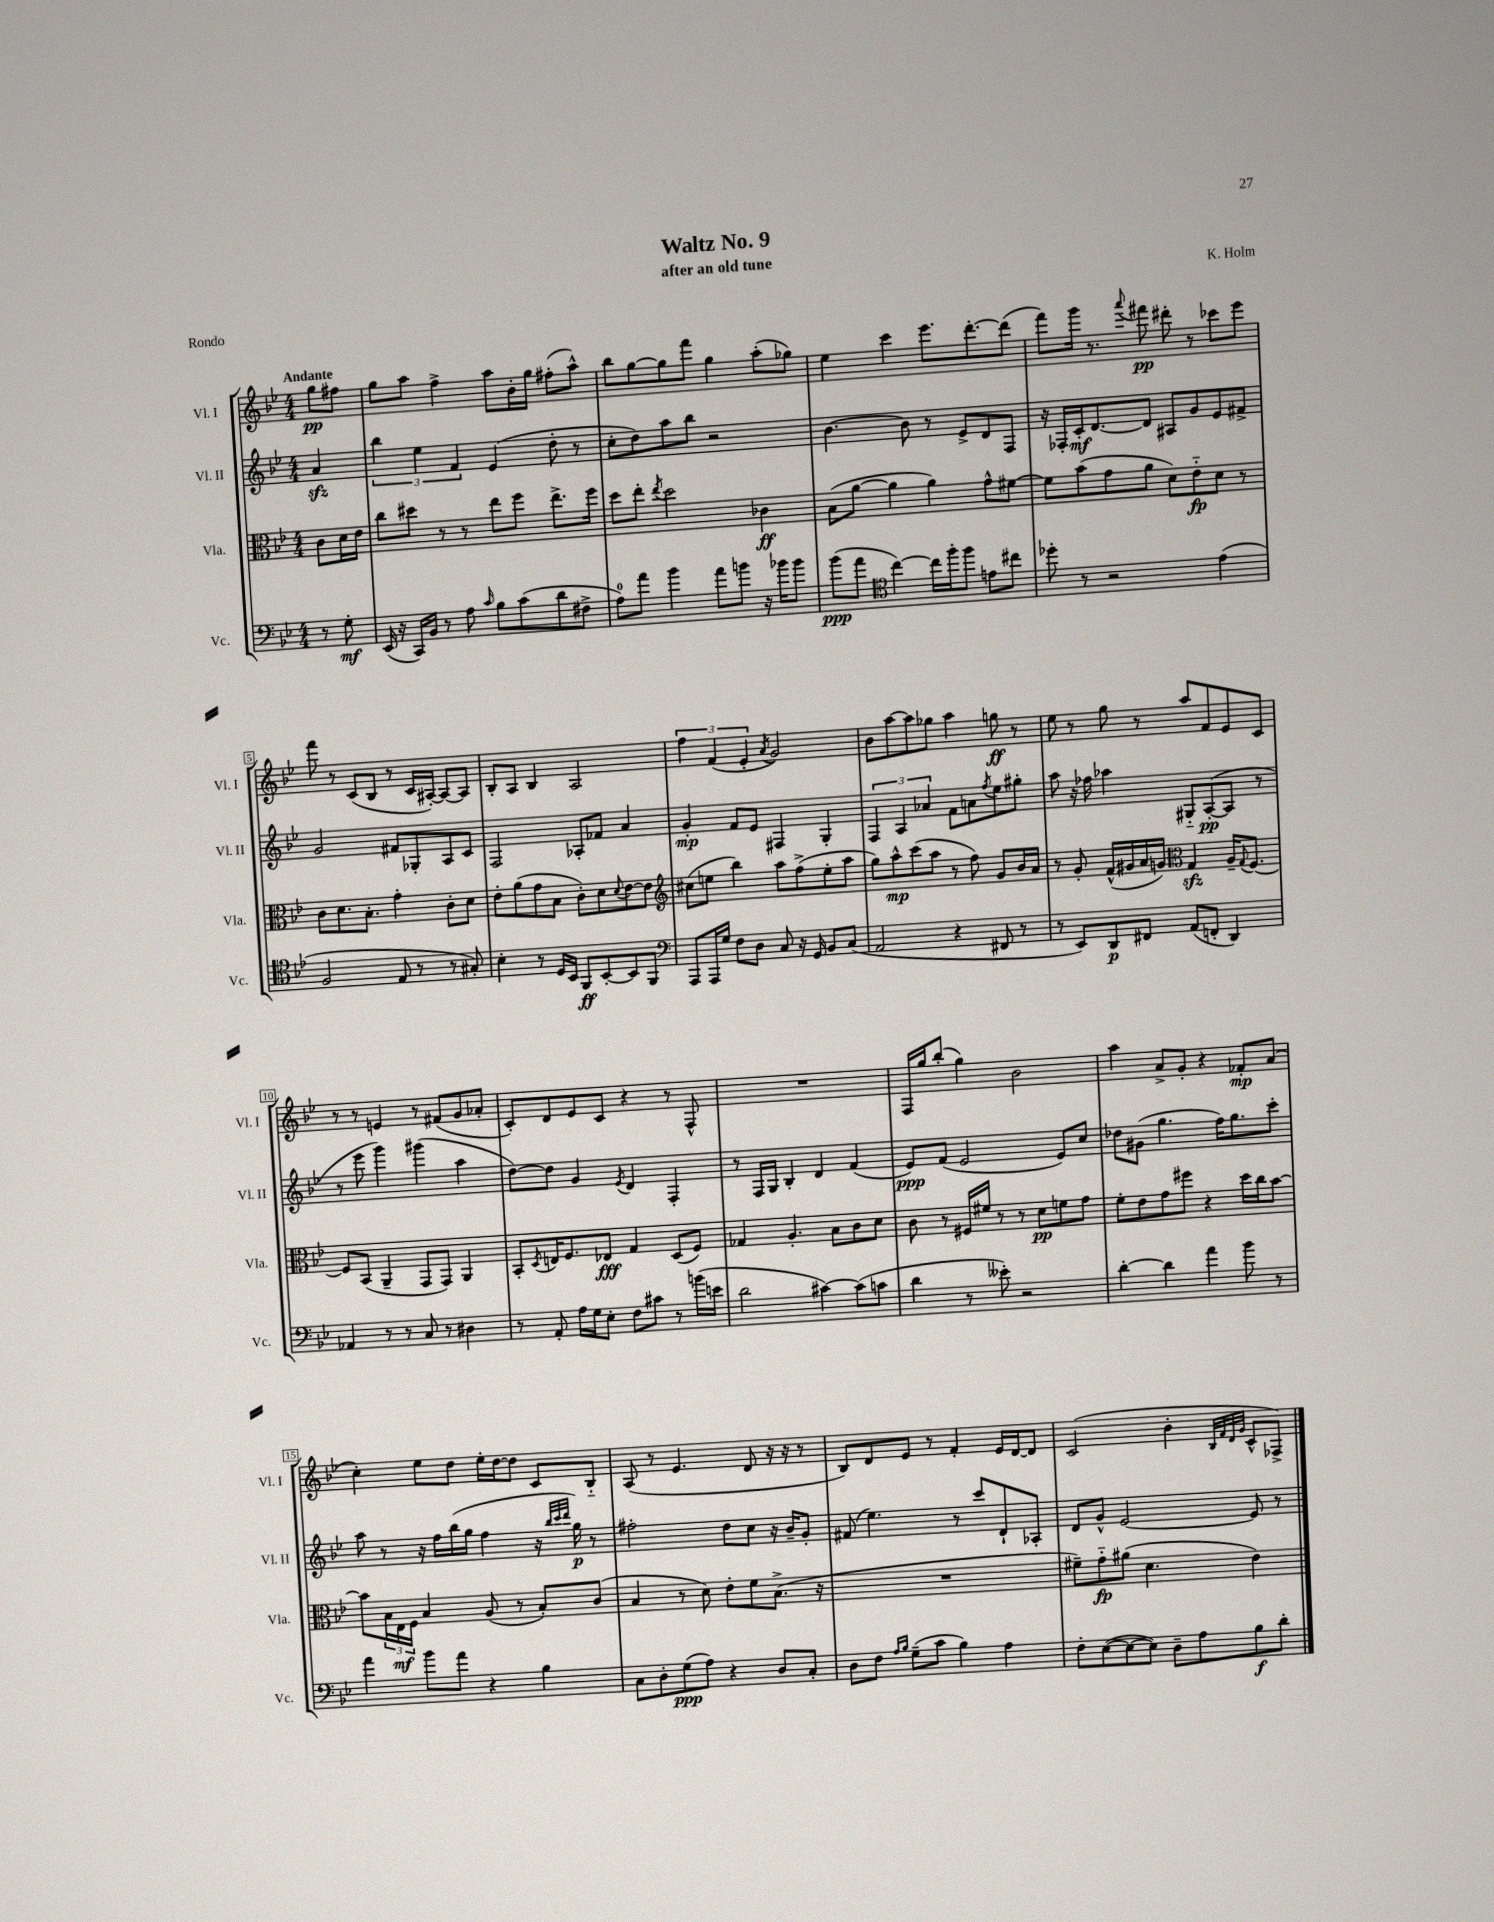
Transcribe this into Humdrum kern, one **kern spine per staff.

**kern	**kern	**kern	**kern
*staff4	*staff3	*staff2	*staff1
*clefF4	*clefC3	*clefG2	*clefG2
*k[b-e-]	*k[b-e-]	*k[b-e-]	*k[b-e-]
*M4/4	*M4/4	*M4/4	*M4/4
8r	8c	4a	8gg
8G'	16d	.	8ff#
.	16e-	.	.
=	=	=	=
(16EE-	8cc	6bb-	8gg
16r	.	.	.
16CC)	8dd#	.	8aa
.	.	6ee-	.
16BB-	.	.	.
8r	8r	.	4ff^
.	.	6f	.
8A	8r	.	.
16qqc	.	.	.
8B-	8ee-	(4e-	8aa
(8c	8ff	.	16b-'
.	.	.	16gg
8d	8.ee-^	8dd'	(8ff#'
8F#^	.	8r	8aa^^)
.	16ff	.	.
=	=	=	=
8A)	8dd	8cc'	8bb-
8a	8ee-'	8dd)	[8gg
.	8qee-	.	.
4b-	2dd	8aa	8gg]
.	.	8bb-	8fff
8a	.	2r	4gg
8b	.	.	.
16r	4c-	.	(8aa'
16b-	.	.	.
8b-	.	.	8gg-)
=	=	=	=
(8b-	(8B-	[4.b-	4ee-
8a	[8a	.	.
*clefC4	*	*	*
[4cc)	4a]	.	4ccc
.	.	8b-]	.
16cc]	4a)	8r	8.eee-
16ff'	.	.	.
8ff	.	8e-^	.
.	.	.	[8.ddd'
8e	8g^^	8d	.
8cc#	[8f#	8F	(8ddd]
=	=	=	=
8dd-'	8f#]	16r	8fff)
.	.	16F-'	.
8r	(8b-	16c'	16ggg
.	.	[8.d	8.r
2r	8g	.	.
.	.	.	8qqaaa
.	8a	8d]	8fff#
.	8d)	8A#	8ddd#'
.	8e-'~	8g	8r
(4e-	8d	8e-	8ccc-
.	8r	8f#^	8eee-
=	=	=	=
2F	8c	2g	8fff
.	8.d	.	8r
.	.	.	(8c
.	8.B-'	.	.
.	.	.	8B-
8E-	4g'	8f#	8r
8r	.	8G-'	16c
.	.	.	[16A#')
8r	8c'	8A	8A#_
8G#')	8d	8c	8A#]
=	=	=	=
4B-'	8e-'	2F	8B-'
.	(8a	.	8A
8r	8g	.	4B-
16D	8B-	.	.
16BB-	.	.	.
8FF	8c')	8A-'	2A
[8BB-'	8d	8f-	.
.	8qqd	.	.
8BB-]	[8e-	4a	.
8FF	8e-]	.	.
=	=	=	=
*clefF4	*clefG2	*	*
8AAA	(8cc#	4g'	6ff
16AAA	8ee	.	.
.	.	.	(6f
16G	.	.	.
8F	4bb-)	8f	.
.	.	.	6e-'
8D	.	8e-	.
.	.	.	8qa
8C	8aa	4F#	2g)
16r	(8ff^	.	.
16GG	.	.	.
8BB-	8ee'	4G'	.
(8C	8aa	.	.
=	=	=	=
2AA	8gg)	6F	8b-
.	8aa^^	.	[8aa
.	.	6A	.
.	(8ccc	.	8aa]
.	.	6a-	.
.	8aa	.	8gg-
4r	8r	8f	4aa
.	8ff)	8a	.
.	.	8qff	.
8FF#	8g	8ee-	8gg
8r	16b-	8gg#'	8r
.	16a	.	.
=	=	=	=
8r	8r	8aa	8ee-
8EE-)	8g'	16r	8r
.	.	16ff-	.
8DD	(16f^^	4aa-	8gg
.	16g#	.	.
8FF#	16a	.	8r
.	16g)	.	.
*	*clefC3	*	*
(8AA	4G	8G#'~	8aa
8FF'	.	([8A'	8f
4DD)	16A~	8A]	8e-
.	8qqG	.	.
.	[8.F	.	.
.	.	8r	8c
=	=	=	=
4AA-	8F]	8r	8r
.	(8BB-	8eee-	8r
8r	4AA~	4ggg)	4e
8r	.	.	.
8C	8GG	(4ggg#	8r
8r	8GG)	.	(8f#
4D#	4AA	4aa	8g
.	.	.	8a-'
=	=	=	=
8r	8BB-'	[8dd)	8c')
.	8qD	.	.
8AA'	16E	8dd]	8d
.	8.F	.	.
16A	.	4g	8e-
16G	.	.	.
8E-'	8E-	.	8c
.	.	8qe-	.
8F	4G	4d	4r
8c#	.	.	.
8r	(8D	4F'	8r
(16b	8F)	.	8F^^
16e	.	.	.
=	=	=	=
2d	4G-	8r	1r
.	.	16F	.
.	.	16G	.
.	4.A'	4B-'	.
[4c#)	.	4d	.
.	8B-	.	.
(8c#]	8c	(4f	.
8c	8d	.	.
=	=	=	=
4d	8c	8e-)	16F
.	.	.	16gg
.	8r	(8f	(8bb-'
8r	16F#	2e-	4gg)
.	16f#	.	.
8e--')	8r	.	.
2r	8r	.	2b-
.	8d	.	.
.	8f	8e-)	.
.	8g	8cc	.
=	=	=	=
[4d'	8f'	8dd-	4aa
.	8e-	(8g#	.
4d]	8g	4.gg	8a^
.	8ff#	.	8g'
4a	4r	.	4r
.	.	16ff)	.
.	.	8.gg	.
8b-	16dd	.	8f-'
.	16cc	.	.
8r	[8b-	8ccc'	(8a
=	=	=	=
4a	8b-]	8aa	4cc')
.	24B-	8r	.
.	24E-	.	.
.	24F	.	.
8b-	4B-	16r	8ee-
.	.	16ff	.
8a	.	(16bb-	8dd
.	.	16gg	.
4r	(8A	4ff	16ee-'
.	.	.	[16dd
.	8r	.	8dd]
4B-	8B-')	16r	8c
.	.	32qqbb-	.
.	.	32qqccc	.
.	.	32qqddd	.
.	.	16gg)	.
.	(8c	8r	8B-'~
=	=	=	=
8C	4B-	2ff#'	(8A
8D'	.	.	8r
(8G	8r	.	4.e-
8A)	8d)	.	.
4r	8e-'	8dd	.
.	8f	8cc	8d
8D	(8.B-^	16r	16r
.	.	16b-~	16r
8C'	.	8g'	8r
.	16r	.	.
=	=	=	=
8D	1r	(8f#	8B-)
8F	.	4.ee-)	8d
16qqA	.	.	.
16qqB-	.	.	.
(8G~	.	.	8e-
8c	.	.	8r
4B-)	.	8r	4f'
.	.	8ccc	.
4A	.	8d`	16e-
.	.	.	[16d
.	.	8A-'	8d]
=	=	=	=
8F'	8f#~)	8d	(2c
([8E-	8g'~	8g^^	.
8E-_	(8a#	[2e-	.
8E-])	4.d	.	.
8D~	.	.	4b-'
8A	.	.	.
.	.	.	32qqB-
.	.	.	32qqf
.	.	.	32qqd
.	.	.	32qqg
8B-	4e-)	8e-]	8c^^
8d'	.	8r	8F-^)
==	==	==	==
*-	*-	*-	*-
